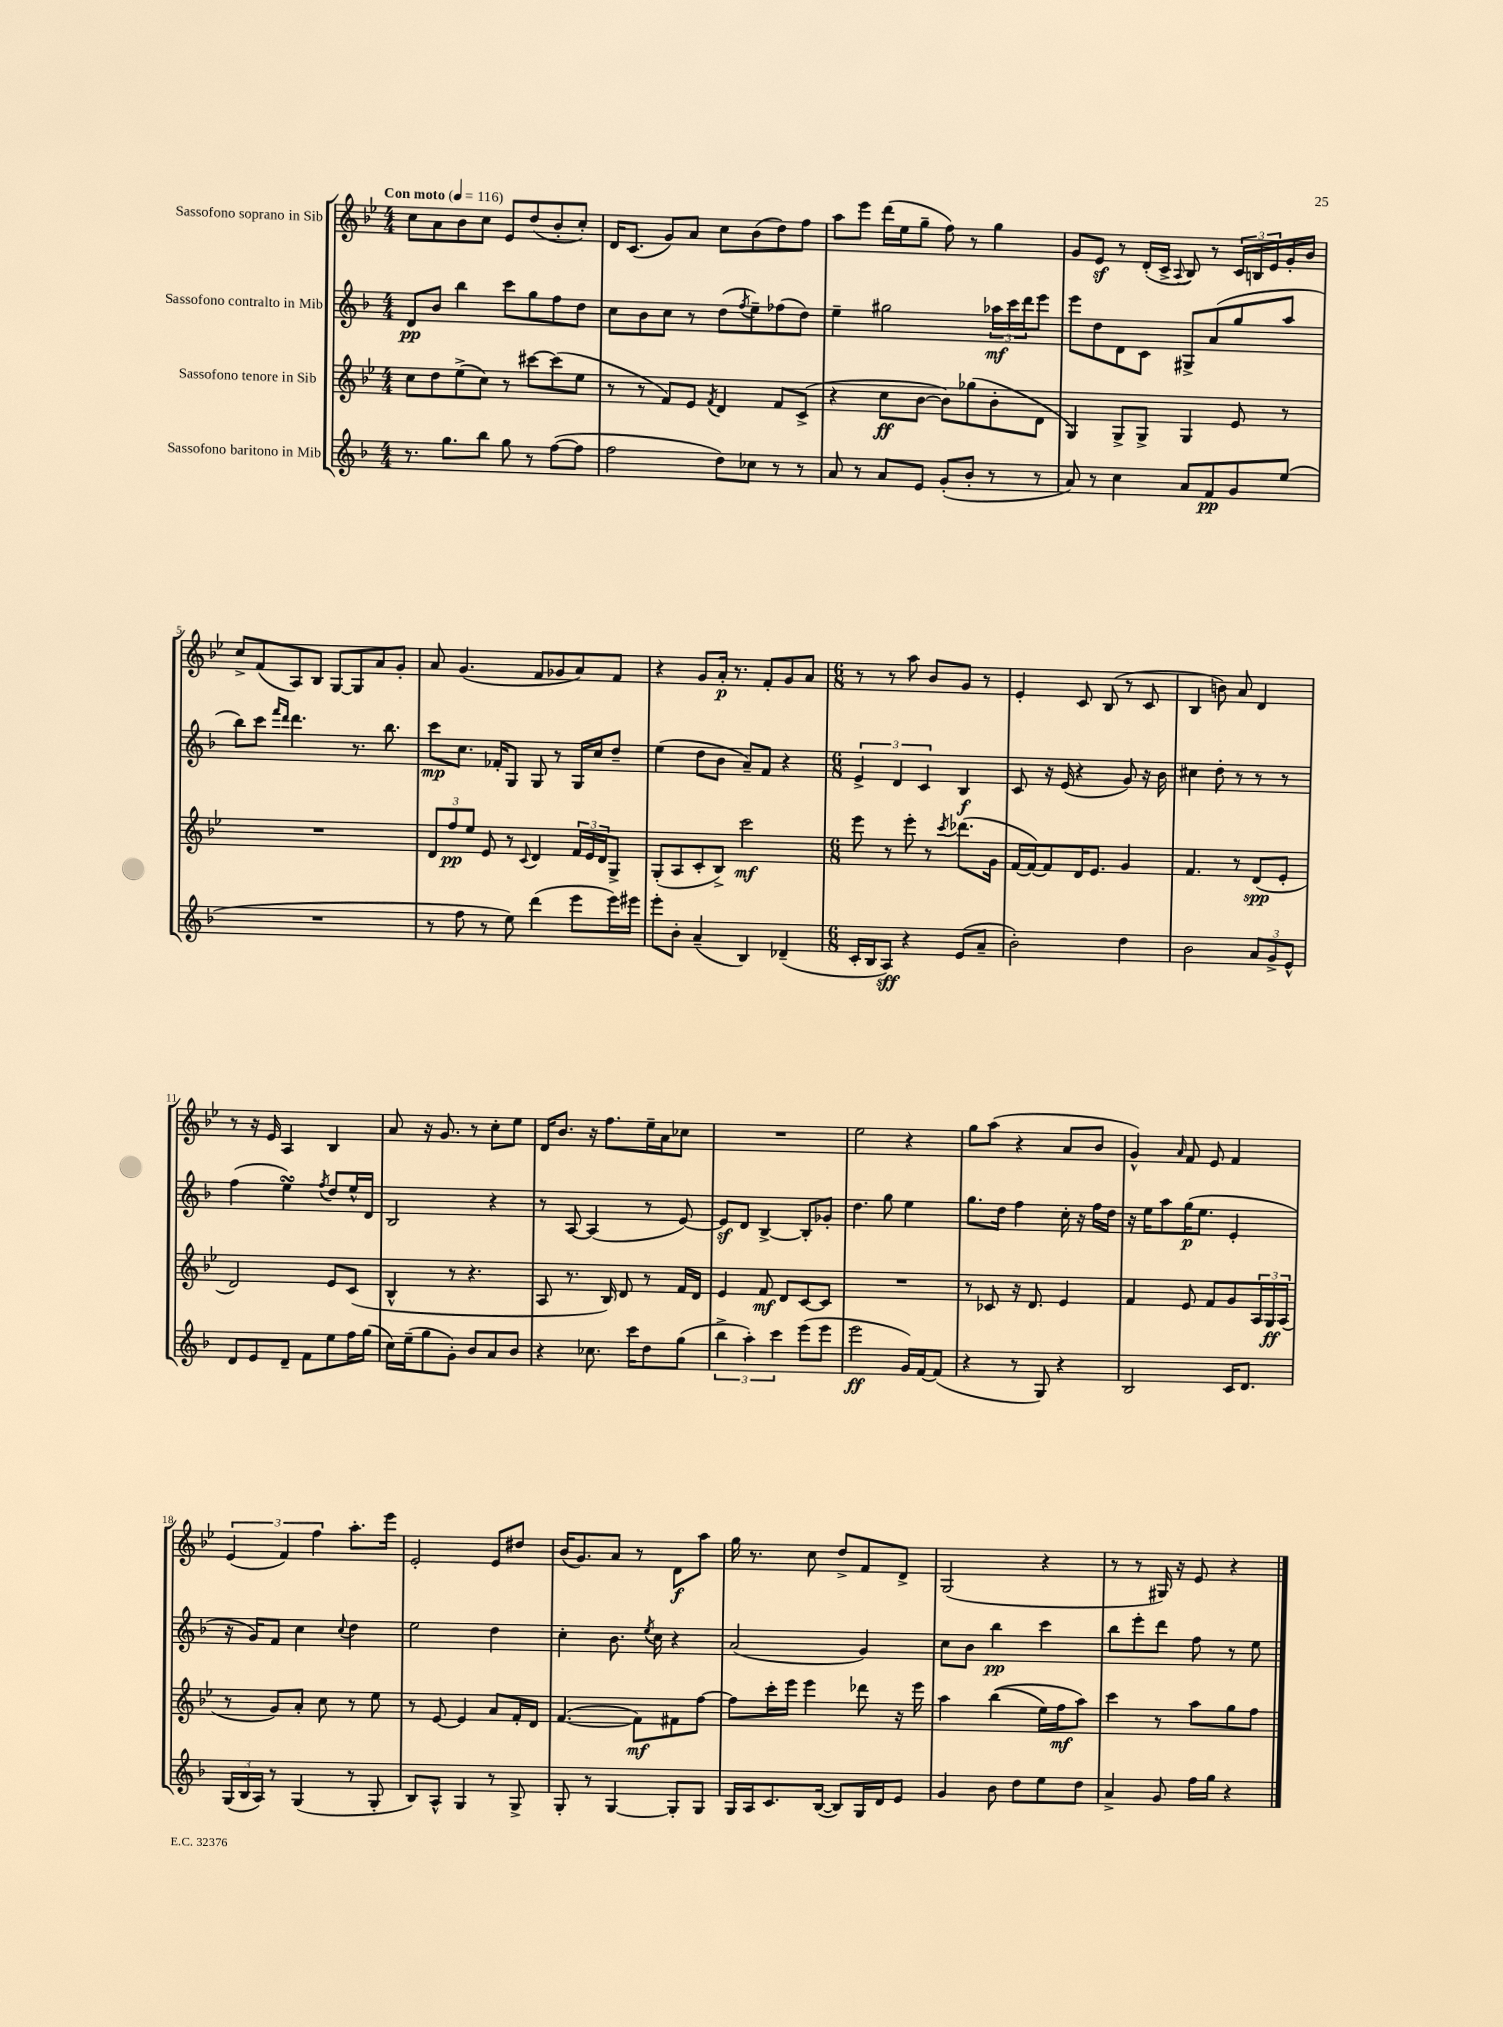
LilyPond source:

<<
\new StaffGroup <<
\new Staff = "s0" \with { instrumentName = "Sassofono soprano in Sib" } {
    \clef treble \key bes \major \numericTimeSignature \time 4/4 \tempo "Con moto" 4 = 116
    c''8 a'8 bes'8 c''8 ees'8 d''8( bes'8-. c''8-.) |
    d'16 c'8.( g'8) a'8 c''8 bes'8( d''8) f''8 |
    a''8 ees'''8 d'''16( ees''16 g''8-- f''8) r8 g''4 |
    g'8 ees'8\sf r8 d'16-.( c'16-> \appoggiatura { a8 } bes8) r8 \tuplet 3/2 { c'16 b16 ees'16 } g'16-. bes'16 |
    c''8-> f'8( a8) bes8 g8~ g8 a'8 g'8-. |
    a'8 g'4.( f'8 ges'8 a'8) f'8 |
    r4 g'8 a'16-.\p r8. f'8-. g'8 a'8 |
    \numericTimeSignature \time 6/8 r8 r8 a''8 bes'8 g'8 r8 |
    ees'4-. c'8 bes8( r8 c'8 |
    bes4 b'8) a'8 d'4 |
    r8 r16 ees'16 a4 bes4 |
    a'8 r16 g'8. r8 c''8-. ees''8 |
    d'16 bes'8. r16 f''8. ees''16-- a'16 ces''8 |
    R2. |
    ees''2 r4 |
    g''8 a''8( r4 a'8 bes'8 |
    g'4-^) \grace { a'16 } f'8 ees'8 f'4 |
    \tuplet 3/2 { ees'4( f'4) f''4 } a''8.-. ees'''16 |
    ees'2-. ees'8 dis''8 |
    bes'16( g'8.) a'8 r8 d'8\f a''8 |
    g''16 r8. c''8 d''8-> f'8 d'8-> |
    g2( r4 |
    r8 r8 gis16) r16 ees'8 r4 \bar "|." |
}
\new Staff = "s1" \with { instrumentName = "Sassofono contralto in Mib" } {
    \clef treble \key f \major \numericTimeSignature \time 4/4
    d'8\pp bes'8 bes''4 c'''8 g''8 f''8 d''8 |
    c''8 bes'8 c''8 r8 d''8( \acciaccatura { f''8 } e''8--) fes''8( d''8) |
    e''4-- gis''2 \tuplet 3/2 { aes''16\mf c'''16 d'''16 } e'''8 |
    e'''8 d''8 d'8 c'8 gis8-> a'8( g''8 a''8 |
    bes''8) c'''8 \grace { f'''16 d'''16 } d'''4. r8. bes''8. |
    c'''8\mp c''8. fes'16-. g8 g8 r8 g16 c''16 d''8-- |
    e''4( d''8 bes'8 a'8--) f'8 r4 |
    \numericTimeSignature \time 6/8 \tuplet 3/2 { e'4-> d'4 c'4 } bes4\f |
    c'8 r16 e'16( r4 g'8) r16 bes'16 |
    cis''4 d''8-. r8 r8 r8 |
    f''4( e''4\turn) \acciaccatura { f''8 } d''8 e''16-^ d'16 |
    bes2 r4 |
    r8 a8~ a4( r8 e'8~) |
    e'8\sf d'8 bes4~-> bes8-. ges'8-. |
    d''4. g''8 e''4 |
    g''8. d''16 f''4 c''16-. r16 f''16 d''16 |
    r16 e''16 a''8 g''16\p( e''8. e'4-. |
    r16 g'16) f'8 c''4 \appoggiatura { c''8 } d''4 |
    e''2 d''4 |
    c''4-. bes'8. \acciaccatura { e''8 } c''16 r4 |
    a'2( g'4) |
    c''8 bes'8 bes''4\pp c'''4 |
    bes''8 e'''8-. d'''8 f''8 r8 e''8 \bar "|." |
}
\new Staff = "s2" \with { instrumentName = "Sassofono tenore in Sib" } {
    \clef treble \key bes \major \numericTimeSignature \time 4/4
    c''8 d''8 ees''8->( c''8) r8 cis'''8~ cis'''8( ees''8 |
    r8 r8 f'8) ees'8 \acciaccatura { f'8 } d'4 f'8 c'8->( |
    r4 c''8\ff bes'8~ bes'8) ges''8( bes'8-. d'8 |
    g4) g8-> g8-> g4 ees'8 r8 |
    R1 |
    \tuplet 3/2 { d'8 f''8\pp ees''8 } ees'8 r8 \appoggiatura { c'8 } d'4 \tuplet 3/2 { f'16 ees'16 d'16 } g8-> |
    g8-.( a8 c'8-. bes8->) c'''2\mf |
    \numericTimeSignature \time 6/8 ees'''8 r8 ees'''8-. r8 \acciaccatura { c'''8 } des'''8.( g'16 |
    f'16~ f'16~) f'8 d'16 ees'8. g'4 |
    f'4. r8 d'8\spp( ees'8-. |
    d'2) ees'8 c'8( |
    bes4-^ r8 r4. |
    a8 r8. bes16) d'8 r8 f'16 d'16 |
    ees'4 f'8\mf d'8 c'8~ c'8 |
    R2. |
    r8 ces'8 r16 d'8. ees'4 |
    f'4 ees'8 f'8 g'8 \tuplet 3/2 { a16 g16\ff a16( } |
    r8 g'8) a'8-. c''8 r8 ees''8 |
    r8 ees'8~ ees'4 a'8 f'16-. d'16 |
    f'4.~( f'8\mf) fis'8 f''8~ |
    f''8 c'''16-. ees'''16 ees'''4 des'''8 r16 ees'''16 |
    a''4 bes''4(\( ees''16) f''16\mf a''8\) |
    c'''4 r8 a''8 g''8 f''8 \bar "|." |
}
\new Staff = "s3" \with { instrumentName = "Sassofono baritono in Mib" } {
    \clef treble \key f \major \numericTimeSignature \time 4/4
    r8. g''8. bes''8 g''8 r8 f''8~( f''8 |
    f''2 d''8) ces''8 r8 r8 |
    a'8 r8 a'8 e'8 g'8-.( bes'8-. r8 r8 |
    a'8) r8 c''4 a'8 f'8\pp g'8 e''8( |
    R1 |
    r8 f''8 r8 e''8) d'''4( e'''8 e'''16) eis'''16 |
    e'''8-. bes'8-. a'4--( bes4) des'4--( |
    \numericTimeSignature \time 6/8 c'16-. bes16 a8\sff) r4 e'8( a'8-- |
    bes'2-.) d''4 |
    bes'2 \tuplet 3/2 { a'8 g'8-> e'8-^ } |
    d'8 e'8 d'8-- f'8 e''8 f''16 g''16( |
    c''16) e''16--( g''8 g'8-.) bes'8 a'8 bes'8 |
    r4 ces''8. c'''16 d''8 g''8( |
    \tuplet 3/2 { bes''4-> a''4-.) c'''4 } e'''8( e'''8 |
    e'''2\ff g'16) f'16~ f'8( |
    r4 r8 g8) r4 |
    bes2 c'16 d'8. |
    \tuplet 3/2 { g16( bes16 a16) } r8 g4( r8 g8-. |
    bes8) a8-^ g4 r8 g8-> |
    g8-. r8 g4~ g8-. g8 |
    g16 a16 c'8. bes16~( bes8) g16 d'16 e'8 |
    g'4 bes'8 d''8 e''8 d''8 |
    a'4-> g'8 f''16 g''16 r4 \bar "|." |
}
>>
>>
